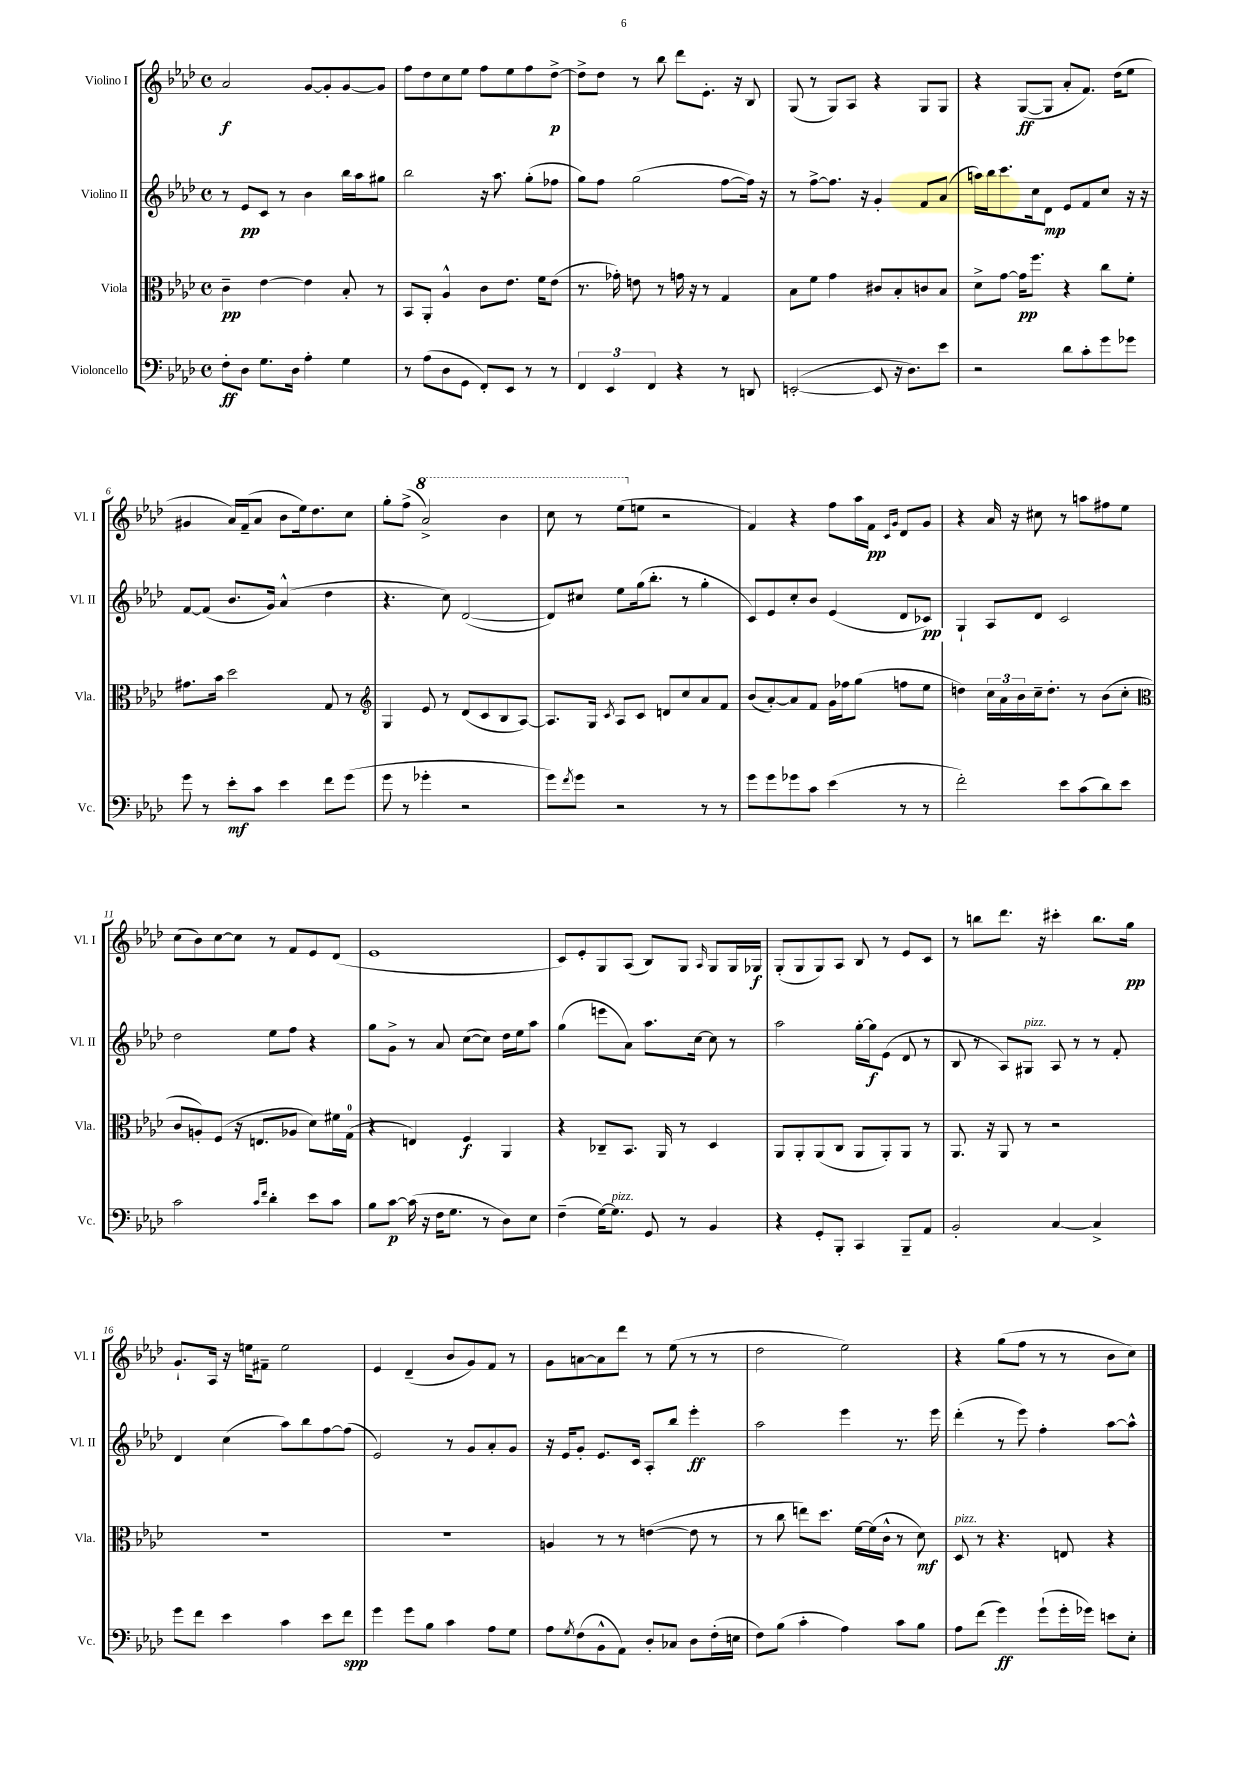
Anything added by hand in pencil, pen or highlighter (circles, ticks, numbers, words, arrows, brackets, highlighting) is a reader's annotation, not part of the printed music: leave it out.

**kern	**kern	**kern	**kern
*staff4	*staff3	*staff2	*staff1
*clefF4	*clefC3	*clefG2	*clefG2
*k[b-e-a-d-]	*k[b-e-a-d-]	*k[b-e-a-d-]	*k[b-e-a-d-]
*M4/4	*M4/4	*M4/4	*M4/4
*met(c)	*met(c)	*met(c)	*met(c)
8F'	4c~	8r	2a-
8D-	.	8e-	.
8.G	[4e-	8c	.
.	.	8r	.
16D-	.	.	.
4A-'	4e-]	4b-	[8g
.	.	.	8g']
4G	8B-'	16bb-	[8g
.	.	16aa-	.
.	8r	8gg#	8g]
=	=	=	=
8r	8BB-	2bb-	8ff
(8A-	8AA-'	.	8dd-
8D-	4A-^^	.	8cc
8GG	.	.	8ee-
8FF')	8c	16r	8ff
.	.	8.aa-	.
8EE-	8.e-	.	8ee-
8r	.	(8gg'	8ff
.	16f	.	.
8r	(8e-	8ff-	[8dd-^
=	=	=	=
6FF	8.r	8gg)	8dd-^]
.	.	8ff	8dd-
6EE-	.	.	.
.	16g-')	.	.
.	8e	(2gg	8r
6FF	.	.	.
.	8r	.	8bb-
4r	16g	.	8ddd-
.	16r	.	.
.	8r	.	8.e-'
8r	4G	[8ff	.
.	.	.	16r
8DD	.	16ff])	8B-
.	.	16r	.
=	=	=	=
([2EE'	8B-	8r	(8G
.	8f	[8ff^	8r
.	4g	8.ff]	8G)
.	.	.	8A-
.	.	16r	.
8EE]	8c#	4g'	4r
16r	8B-'	.	.
8.D-)	.	.	.
.	8c	8f	8G
8e-	8B-	(8a-	8G
=	=	=	=
2r	8d-^	16aa)	4r
.	.	16bb-	.
.	[8g	8.ccc	.
.	16g]	.	([8G
.	8.ff	16cc	.
.	.	8d-	8G]
8d-	4r	8e-	8a-'
8c'	.	8f	8.f)
8g	8cc	8cc	.
.	.	.	(16dd-
8g-	8f'	16r	8ee-
.	.	16r	.
=	=	=	=
8g	8.g#	[8f	4g#
8r	.	(8f]	.
.	16b-	.	.
8e-'	2dd-	8.b-	16a-)
.	.	.	(16f~
8c	.	.	8a-
.	.	16g)	.
4e-	.	(4a-^^	8b-
.	.	.	16ee-)
.	.	.	8.dd-
8f	8G	4dd-	.
(8g	8r	.	8cc
=	=	=	=
*	*clefG2	*	*
8g	4G	4.r	8gg'
8r	.	.	(8ff^
4g-'	8e-	.	2aa-^)
.	8r	8cc)	.
2r	(8d-	([2d-	.
.	8c	.	.
.	8B-	.	4bb-
.	[8A-)	.	.
=	=	=	=
8g)	8.A-]	8d-])	8ccc
8qf	.	.	.
8g	.	8cc#	8r
.	16G	.	.
.	8qc	.	.
2r	8A-	8ee-	(8eee-
.	8c	(16gg	8ee
.	.	8.bb-'	.
.	8d	.	2r
.	8cc	8r	.
8r	8a-	4gg'	.
8r	8f	.	.
=	=	=	=
8g	(8b-	8c)	4f)
8g	[8a-')	8e-	.
8g-	8a-]	8cc'	4r
8c	8f	8b-	.
(4e-	16g	(4e-	8ff
.	16ff-	.	.
.	(8gg	.	16aa-
.	.	.	16f
.	.	.	16qqc
.	.	.	16qqg
8r	8ff	8d-	8d-
8r	8ee-	8c-)	8g
=	=	=	=
2f')	4dd)	4G`	4r
.	24cc	8A-	16a-
.	24a-	.	.
.	.	.	16r
.	24b-	.	.
.	16cc~	8d-	8cc#
.	8.dd'	.	.
8e-	.	2c	8r
(8c	8r	.	8aa
8d-)	(8b-	.	8ff#
8e-	8cc'	.	8ee-
=	=	=	=
*	*clefC3	*	*
2c	8c	2dd-	(8cc
.	8A')	.	8b-)
.	(8F	.	[8cc
.	16r	.	8cc]
.	8.E	.	.
16qqc	.	.	.
16qqf	.	.	.
4d-'	.	8ee-	8r
.	8A-	8ff	8f
8e-	8d-)	4r	8e-
8c	16f#	.	(8d-
.	(16G	.	.
=	=	=	=
8B-	4r	8gg	1e-
[8c	.	8g^	.
(16c]	4E)	8r	.
16r	.	.	.
16F	.	8a-	.
8.G	.	.	.
.	4F	([8cc	.
8r	.	8cc])	.
8D-)	4AA-	16dd-	.
.	.	16ee-	.
8E-	.	8aa-	.
=	=	=	=
(4F~	4r	(4gg	8c)
.	.	.	8e-'
[16G)	8C-~	8eee	8G
8.G]	.	.	.
.	8.BB-	8a-)	(8A-
8GG	.	8.aa-	8B-)
.	16AA-	.	.
8r	8r	.	8G
.	.	[16cc	.
.	.	.	16qqA-
4BB-	4D-	8cc]	8G
.	.	8r	16G
.	.	.	16G-
=	=	=	=
4r	8AA-	2aa-	(8G'
.	8AA-'	.	8G
8GG'	(8AA-	.	8G)
8BBB-'	8C	.	8A-
4CC	8AA-	[16gg'	8B-
.	.	16gg]	.
.	8AA-')	(8e-	8r
8BBB-~	8AA-	8d-	8e-
8AA-	8r	8r	8c
=	=	=	=
2BB-'	8.AA-	8B-	8r
.	.	8r	8bb
.	16r	.	.
.	8AA-	8A-)	8.ddd-
.	8r	8G#	.
.	.	.	16r
[4C	2r	8A-	4ccc#'
.	.	8r	.
4C^]	.	8r	8.bb
.	.	8f'	.
.	.	.	16gg
=	=	=	=
8g	1r	4d-	8.g`
8f	.	.	.
.	.	.	16A-
4e-	.	(4cc	16r
.	.	.	16ee
.	.	.	8f#~
4c	.	8aa-)	2ee
.	.	8bb-	.
8e-	.	[8ff	.
8f	.	(8ff]	.
=	=	=	=
4g	1r	2e-)	4e-
8g	.	.	(4d-~
8B-	.	.	.
4c	.	8r	8b-
.	.	8g	8g)
8A-	.	8a-'	8f
8G	.	8g	8r
=	=	=	=
8A-	4A	16r	8g
.	.	16e-	.
8qG	.	.	.
(8F	.	8g'	[8a
8BB-^^	8r	8.e-	8a]
8AA-)	8r	.	8ddd-
.	.	16c	.
8D-'	([4e	8A-'	8r
8C-	.	8bb-	(8ee-
8D-	8e]	4eee-'	8r
(16F'	8r	.	8r
16E	.	.	.
=	=	=	=
8F)	8r	2aa-	2dd-
(8B-	8cc	.	.
4c'	8ee)	.	.
.	8.dd-	.	.
4A-)	.	4eee-	2ee-)
.	[16f	.	.
.	(16f]	.	.
.	16c^^	.	.
8c	8r	8.r	.
8B-	8d-)	.	.
.	.	16eee-	.
=	=	=	=
8A-	8D-	(4ddd-'	4r
(8f	8r	.	.
4g)	4.r	8r	(8gg
.	.	8eee-)	8ff
(8g`	.	4ff'	8r
16g'	8E	.	8r
16g-)	.	.	.
8e	4r	[8aa-	8b-
8E-'	.	8aa-^^]	8cc)
==	==	==	==
*-	*-	*-	*-
